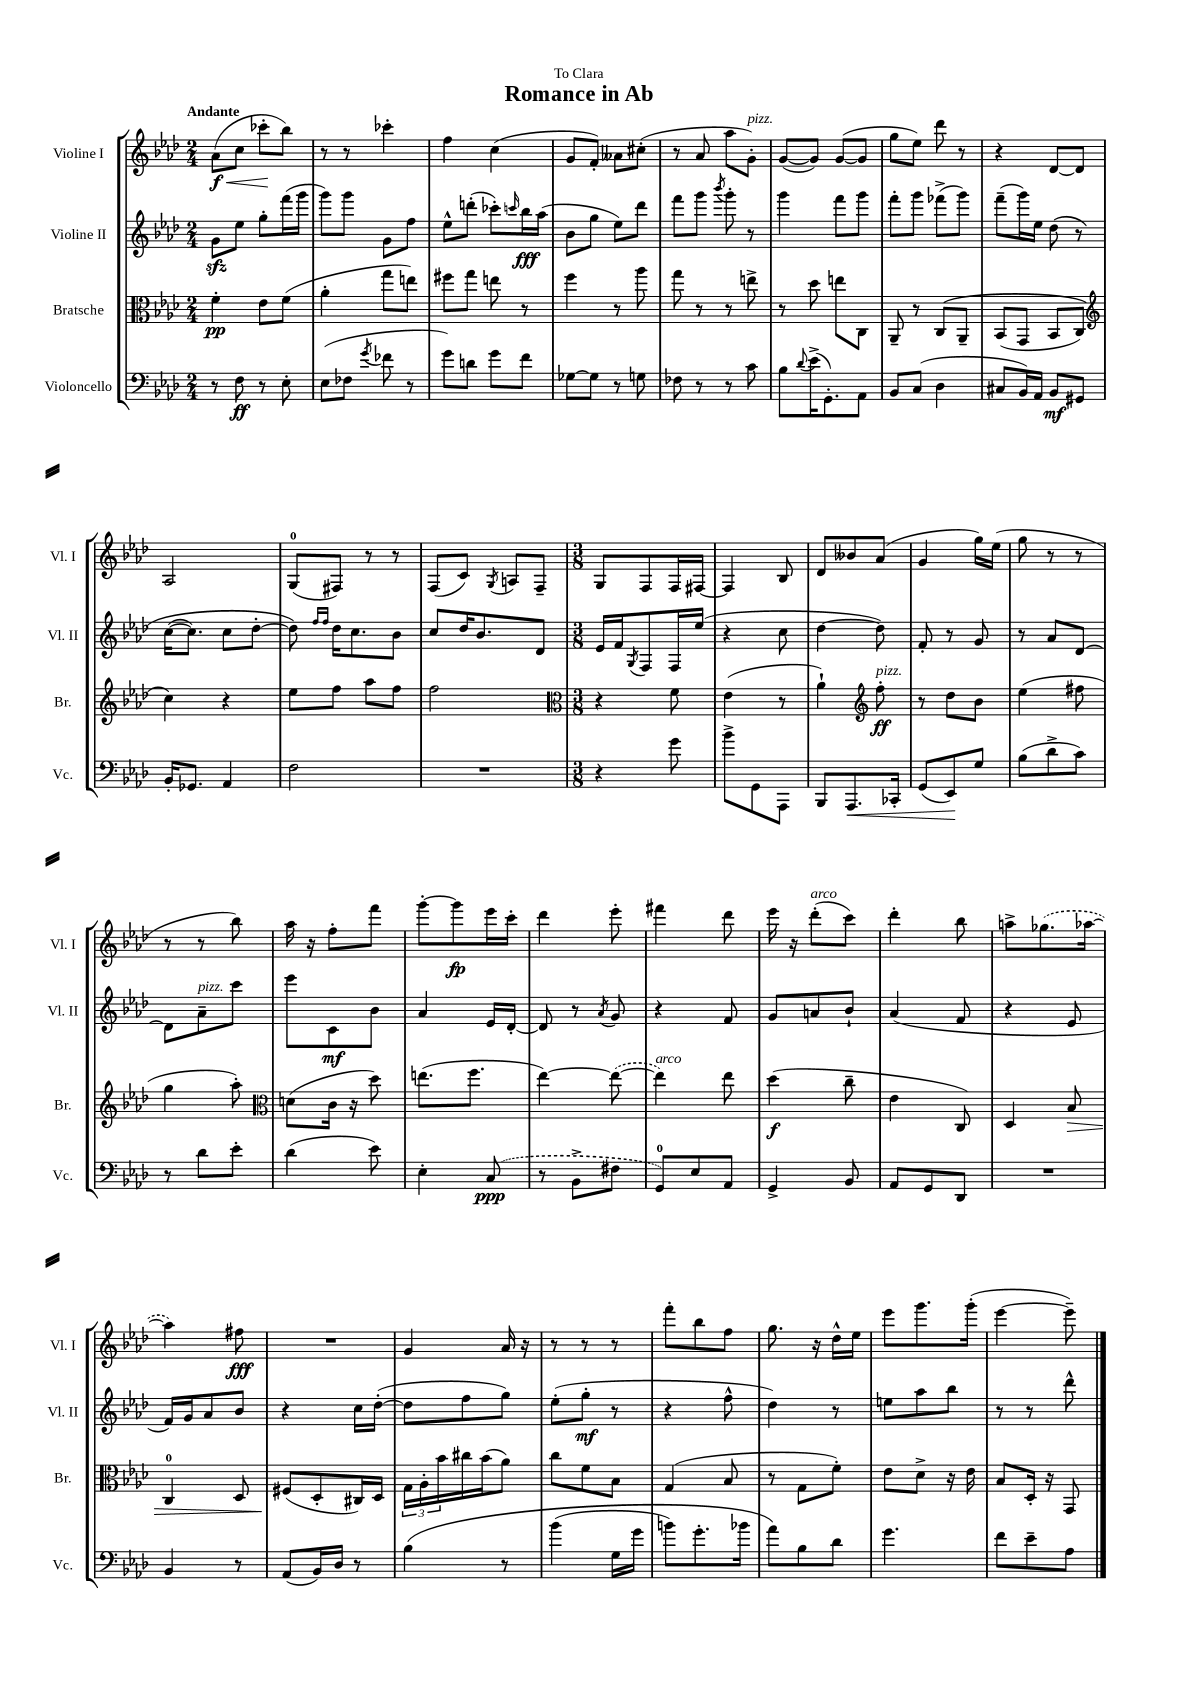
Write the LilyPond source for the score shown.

\header { title = "Romance in Ab" dedication = "To Clara" }
<<
\new StaffGroup <<
\new Staff = "s0" \with { instrumentName = "Violine I" shortInstrumentName = "Vl. I" } {
    \clef treble \key aes \major \numericTimeSignature \time 2/4 \tempo "Andante"
    aes'8\f\<( c''8 ces'''8-.\! bes''8) |
    r8 r8 ces'''4-. |
    f''4 c''4( |
    g'8 f'8-.) aeses'8 cis''8-.( |
    r8 aes'8 aes''8 g'8-.^\markup { \italic "pizz." }) |
    g'8~( g'8) g'8~( g'8 |
    g''8 ees''8) des'''8 r8 |
    r4 des'8~ des'8 |
    aes2 |
    g8-0( fis8) r8 r8 |
    f8( c'8) \acciaccatura { g8 } a8 f8-- |
    \numericTimeSignature \time 3/8 g8 f8 f16 fis16~ |
    fis4 bes8 |
    des'8 beses'8 aes'8( |
    g'4 g''16) ees''16( |
    g''8 r8 r8 |
    r8 r8 bes''8) |
    aes''16 r16 f''8-. f'''8 |
    g'''8~-. g'''8\fp ees'''16 c'''16-. |
    des'''4 ees'''8-. |
    fis'''4 des'''8 |
    ees'''16 r16 des'''8-.^\markup { \italic "arco" }( c'''8) |
    des'''4-. bes''8 |
    a''8-> \once \slurDashed ges''8.( aes''16~ |
    aes''4) fis''8\fff |
    R4. |
    g'4 aes'16 r16 |
    r8 r8 r8 |
    f'''8-. bes''8 f''8 |
    g''8. r16 des''16-^ ees''16 |
    ees'''8 g'''8. g'''16-.( |
    ees'''4~ ees'''8--) \bar "|." |
}
\new Staff = "s1" \with { instrumentName = "Violine II" shortInstrumentName = "Vl. II" } {
    \clef treble \key aes \major \numericTimeSignature \time 2/4
    g'8\sfz ees''8 g''8-. f'''16( g'''16 |
    g'''8) g'''8 g'8 f''8 |
    ees''8-^ d'''8-.( ces'''8-.) \grace { c'''16 } bes''16\fff aes''16( |
    bes'8 g''8 ees''8) des'''8 |
    f'''8 g'''8 \acciaccatura { bes'''8 } g'''8-. r8 |
    g'''4 f'''8 g'''8 |
    f'''8-. g'''8 fes'''8->( g'''8) |
    f'''8--( g'''16) ees''16 des''8\( r8 |
    c''16~( c''8.) c''8 des''8~-. |
    des''8\) \grace { f''16 f''16 } des''16 c''8. bes'8 |
    c''8 des''16 bes'8. des'8 |
    \numericTimeSignature \time 3/8 ees'16 f'16 \acciaccatura { g8 } f8 f16 ees''16( |
    r4 c''8 |
    des''4~ des''8) |
    f'8-. r8 g'8 |
    r8 aes'8 des'8~ |
    des'8 aes'8--^\markup { \italic "pizz." } c'''8 |
    ees'''8 c'8\mf bes'8 |
    aes'4 ees'16 des'16~-. |
    des'8 r8 \acciaccatura { aes'8 } g'8 |
    r4 f'8 |
    g'8 a'8 bes'8-! |
    aes'4( f'8 |
    r4 ees'8 |
    f'16) g'16 aes'8 bes'8 |
    r4 c''16 des''16~-.( |
    des''8 f''8 g''8) |
    ees''8-.( g''8-.\mf r8 |
    r4 f''8-^ |
    des''4) r8 |
    e''8 aes''8 bes''8 |
    r8 r8 des'''8-^ \bar "|." |
}
\new Staff = "s2" \with { instrumentName = "Bratsche" shortInstrumentName = "Br." } {
    \clef alto \key aes \major \numericTimeSignature \time 2/4
    f'4-.\pp ees'8 f'8( |
    aes'4-. g''8 e''8) |
    fis''8 g''8 e''8 r8 |
    f''4 r8 aes''8 |
    g''8 r8 r8 e''8-> |
    r8 des''8 e''8 c8 |
    aes,8-- r8 c8\( aes,8-- |
    bes,8( g,8 bes,8 c8) |
    \clef treble c''4\) r4 |
    ees''8 f''8 aes''8 f''8 |
    f''2 |
    \numericTimeSignature \time 3/8 \clef alto r4 f'8 |
    ees'4( r8 |
    aes'4-!) \clef treble f''8-.\ff^\markup { \italic "pizz." } |
    r8 des''8 bes'8 |
    ees''4( fis''8 |
    g''4 aes''8-.) |
    \clef alto d'8( c'16 r16 des''8) |
    e''8.( f''8. |
    ees''4~) \once \slurDashed ees''8~( |
    ees''4^\markup { \italic "arco" }) ees''8 |
    des''4\f( c''8-- |
    ees'4 c8) |
    des4 bes8\> |
    c4-0 des8 |
    fis8\!( des8-. cis16) des16 |
    \tuplet 3/2 { g16 aes16-. bes'16 } cis''16 bes'16( aes'8) |
    c''8 f'8 bes8 |
    g4( bes8 |
    r8 g8 f'8-.) |
    ees'8 des'8-> r16 ees'16 |
    bes8 des16-. r16 g,8 \bar "|." |
}
\new Staff = "s3" \with { instrumentName = "Violoncello" shortInstrumentName = "Vc." } {
    \clef bass \key aes \major \numericTimeSignature \time 2/4
    r8 f8\ff r8 ees8-. |
    ees8( fes8 \acciaccatura { g'8 } fes'8 r8 |
    g'8) d'8 g'8 f'8 |
    ges8~ ges8 r8 g8 |
    fes8 r8 r8 c'8 |
    bes8 \appoggiatura { des'8 } ees'16->( g,8.-.) aes,8 |
    bes,8 c8( des4 |
    cis8 bes,16) aes,16 bes,8\mf gis,8 |
    bes,16-. ges,8. aes,4 |
    f2 |
    R2 |
    \numericTimeSignature \time 3/8 r4 g'8 |
    bes'8-> g,8 aes,,8 |
    bes,,8 aes,,8.\< ces,16-. |
    g,8( ees,8\!) g8 |
    bes8( des'8-> c'8) |
    r8 des'8 ees'8-. |
    des'4( ees'8) |
    ees4-. \once \slurDashed c8\ppp( |
    r8 bes,8-> fis8 |
    g,8-0) ees8 aes,8 |
    g,4-> bes,8 |
    aes,8 g,8 des,8 |
    R4. |
    bes,4 r8 |
    aes,8( bes,16) des16 r8 |
    bes4\( r8 |
    bes'4( g16 g'16 |
    b'8) g'8.-. bes'16 |
    aes'8\) bes8 des'8 |
    g'4. |
    f'8 ees'8-- aes8 \bar "|." |
}
>>
>>
\layout { \context { \Score \remove "Bar_number_engraver" } }
